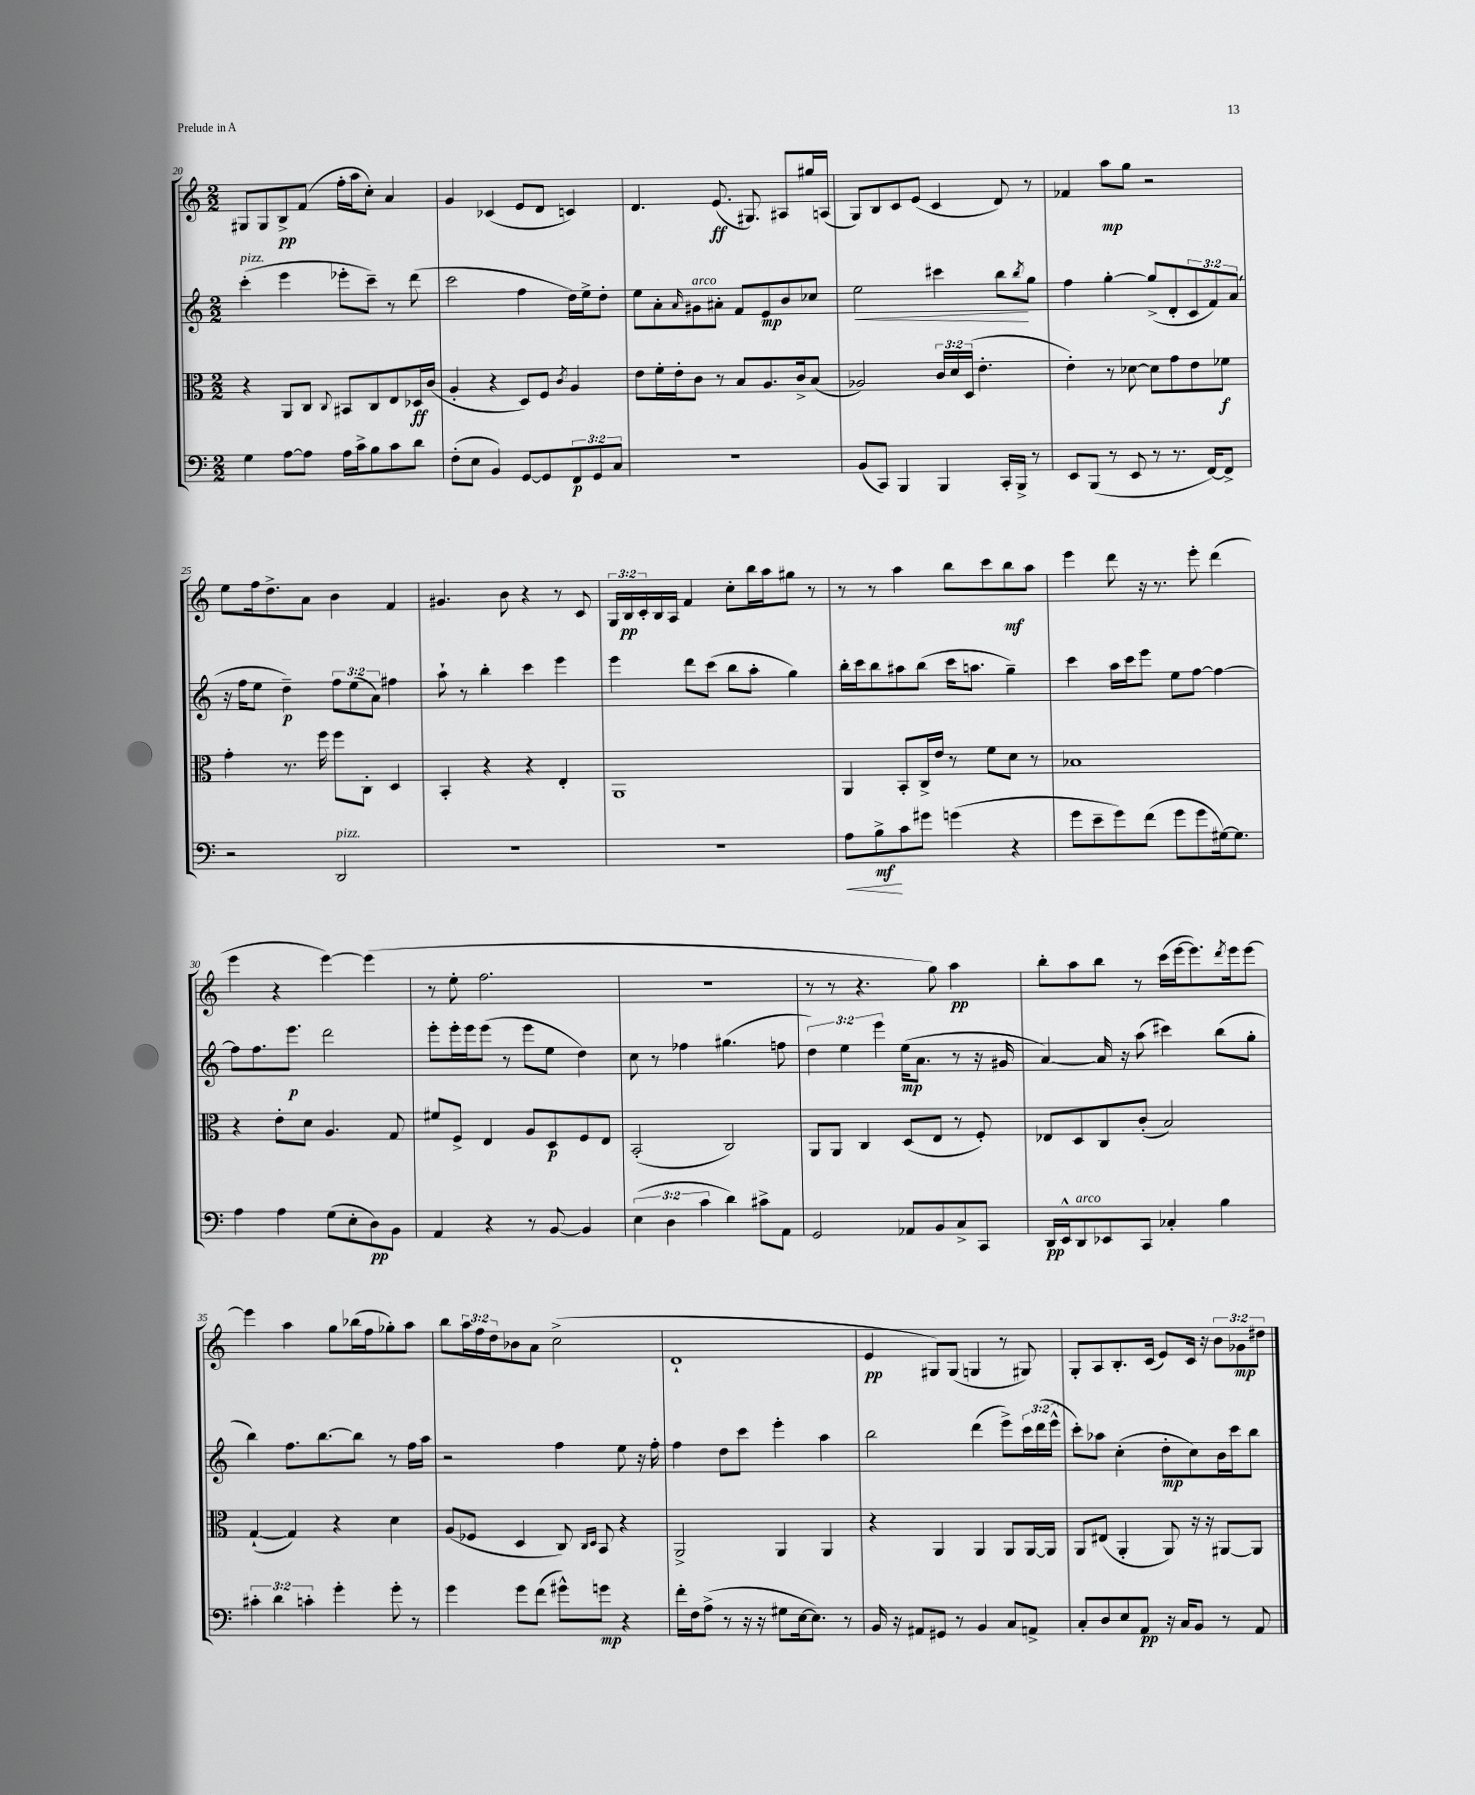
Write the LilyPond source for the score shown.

<<
\new StaffGroup <<
\new Staff = "s0" {
    \clef treble \key c \major \numericTimeSignature \time 2/2 \override Staff.TupletNumber.text = #tuplet-number::calc-fraction-text
    gis8 gis8 b8->\pp f'8( f''16-. a''16 c''8-.) a'4 |
    g'4 ces'4( e'8 d'8 c'4) |
    d'4. e'8.\ff( gis8.) ais8 gis''16 a16( |
    g8) b8 c'8 e'8( c'4 d'8) r8 |
    fes'4 a''8\mp g''8 r2 |
    e''8 f''16 d''8.-> a'8 b'4 f'4 |
    gis'4. b'8 r4 r8 c'8 |
    \tuplet 3/2 { g16 b16\pp c'16-. } b16 a16 f'4 c''8-. b''16 a''16 gis''8 r8 |
    r8 r8 a''4 b''8 c'''8 b''8\mf a''8 |
    e'''4 d'''8 r16 r8. e'''8-. d'''4( |
    e'''4 r4 e'''4~) e'''4( |
    r8 e''8-. f''2. |
    r1 |
    r8 r8 r4. g''8) a''4\pp |
    b''8-. a''8 b''8 r8 c'''16( e'''16~ e'''8.) \acciaccatura { d'''8 } e'''16 e'''8~ |
    e'''4 a''4 g''8 bes''16( f''16 ges''8-.) a''8 |
    b''8 \tuplet 3/2 { a''16 f''16 d''16 } bes'8 a'8 c''2->( |
    d'1-! |
    e'4\pp gis8) gis8( g4 r8 gis8) |
    g8-. a8 b8.-. c'16( e'8) c'16 r16 \tuplet 3/2 { b'8 ges'8\mp dis''8 } \bar "|." |
}
\new Staff = "s1" {
    \clef treble \key c \major \numericTimeSignature \time 2/2 \override Staff.TupletNumber.text = #tuplet-number::calc-fraction-text
    c'''4-.^\markup { \italic "pizz." }( e'''4 ees'''8-. c'''8--) r8 d'''8( |
    c'''2 f''4 d''16) e''16-> d''8-. |
    e''8 a'8-. \grace { a'16 } gis'8^\markup { \italic "arco" } ais'8-. f'8 e'8\mp b'8 ces''8 |
    e''2\< cis'''4 b''8\! \acciaccatura { b''8 } g''8 |
    f''4 g''4~-. g''8->( d'8-. \tuplet 3/2 { c'8 f'8) a'8( } |
    r16 f''16 e''8 d''4--\p) \tuplet 3/2 { f''8 e''8( a'8) } fis''4 |
    a''8-! r8 b''4-. c'''4 e'''4 |
    e'''4 d'''8 c'''8( b''8 a''8-. g''4) |
    b''16-. c'''16 b''8 ais''8 b''8( c'''16 a''8. g''4--) |
    c'''4 a''16 c'''16 e'''8 e''8 f''8~ f''4~ |
    f''8 f''8. e'''8.\p d'''2 |
    e'''8-. e'''16-. e'''16 e'''8( r8 e'''8 e''8 d''4) |
    c''8 r8 fes''4 gis''4.( f''8 |
    \tuplet 3/2 { d''4) e''4 e'''4 } e''16\mp( a'8. r8 r16 gis'16 |
    a'4~) a'16 r16 a''8( cis'''4) b''8( g''8-. |
    b''4) f''8. b''8.~ b''8 r8 f''16 a''16 |
    r2 f''4 e''8 r16 f''16-. |
    f''4 d''8 c'''8 e'''4-. a''4 |
    b''2 d'''4( e'''8->) \tuplet 3/2 { c'''16 d'''16( e'''16-^ } |
    c'''8-.) aes''8 c''4-.( d''8-.\mp c''8) b'16 c'''16 b''8 \bar "|." |
}
\new Staff = "s2" {
    \clef alto \key c \major \numericTimeSignature \time 2/2 \override Staff.TupletNumber.text = #tuplet-number::calc-fraction-text
    r4 a,8 c8 \appoggiatura { c8 } bis,8 c8 e8 des16\ff c'16( |
    a4-. r4 d8) f8 \acciaccatura { c'8 } a4 |
    e'8 f'16-. e'16-. c'8 r8 b8 a8. c'16-> b8( |
    aes2) \tuplet 3/2 { c'16 d'16 d16( } e'4.-. |
    e'4-.) r8 des'8~ des'8 g'8 e'8 fes'8\f |
    g'4-. r8. f''16 f''8 c8-. d4 |
    b,4-. r4 r4 e4-. |
    a,1 |
    a,4 b,8-. c16-> e'16 r8 f'8 d'8 r8 |
    bes1 |
    r4 e'8-. d'8 a4. g8 |
    fis'8 f8-> e4 a8 d8\p f8 e8 |
    b,2-.( c2) |
    a,8 a,8 c4 d8( e8 r8 f8-.) |
    ees8 d8 c8 c'8-.( b2) |
    g4~-!( g4) r4 d'4 |
    a8( fes8 d4 c8) \grace { c16 d16 } b,8 r4 |
    a,2-> a,4 a,4 |
    r4 a,4 a,4 a,8 a,16~ a,16 |
    a,8 eis8( a,4-. a,8) r16 r16 ais,8~ ais,8 \bar "|." |
}
\new Staff = "s3" {
    \clef bass \key c \major \numericTimeSignature \time 2/2 \override Staff.TupletNumber.text = #tuplet-number::calc-fraction-text
    g4 a8~ a8 a16 c'16-> b8 c'8 d'8 |
    f8-.( e8 b,4) g,8~ g,8 \tuplet 3/2 { f,8\p g,8 c8 } |
    R1 |
    b,8( c,8) b,,4 b,,4 c,16-. b,,16-> r8 |
    e,8 b,,8( r8 e,8 r8 r8. f,16~) f,8-> |
    r2 d,2^\markup { \italic "pizz." } |
    R1 |
    R1 |
    a8\< b8->\mf\! c'8 gis'8 g'4( r4 |
    g'8 e'8-- g'8) f'8( g'8 g'8 gis16~) gis8. |
    a4 a4 g8( e8-. d8\pp) b,8 |
    a,4 r4 r8 b,8~ b,4 |
    \tuplet 3/2 { e4( d4 c'4 } d'4) cis'8-> a,8 |
    g,2 aes,8 b,8 c8-> c,8 |
    d,16\pp e,16-^ d,8^\markup { \italic "arco" } ees,8 c,8 ces4-. b4 |
    \tuplet 3/2 { cis'4-. d'4 c'4-. } g'4-. g'8-. r8 |
    g'4 g'8 f'8( gis'8-^) g'8\mp r4 |
    f'16-. f16 a8->( r8 r16 r16 gis8 e16~ e8.) r8 |
    b,16 r16 ais,8 gis,8 r8 b,4 c8 a,8-> |
    c8-. d8 e8 a,8\pp r16 c16 b,8 r8 a,8 \bar "|." |
}
>>
>>
\layout { \context { \Score currentBarNumber = #20 } }
